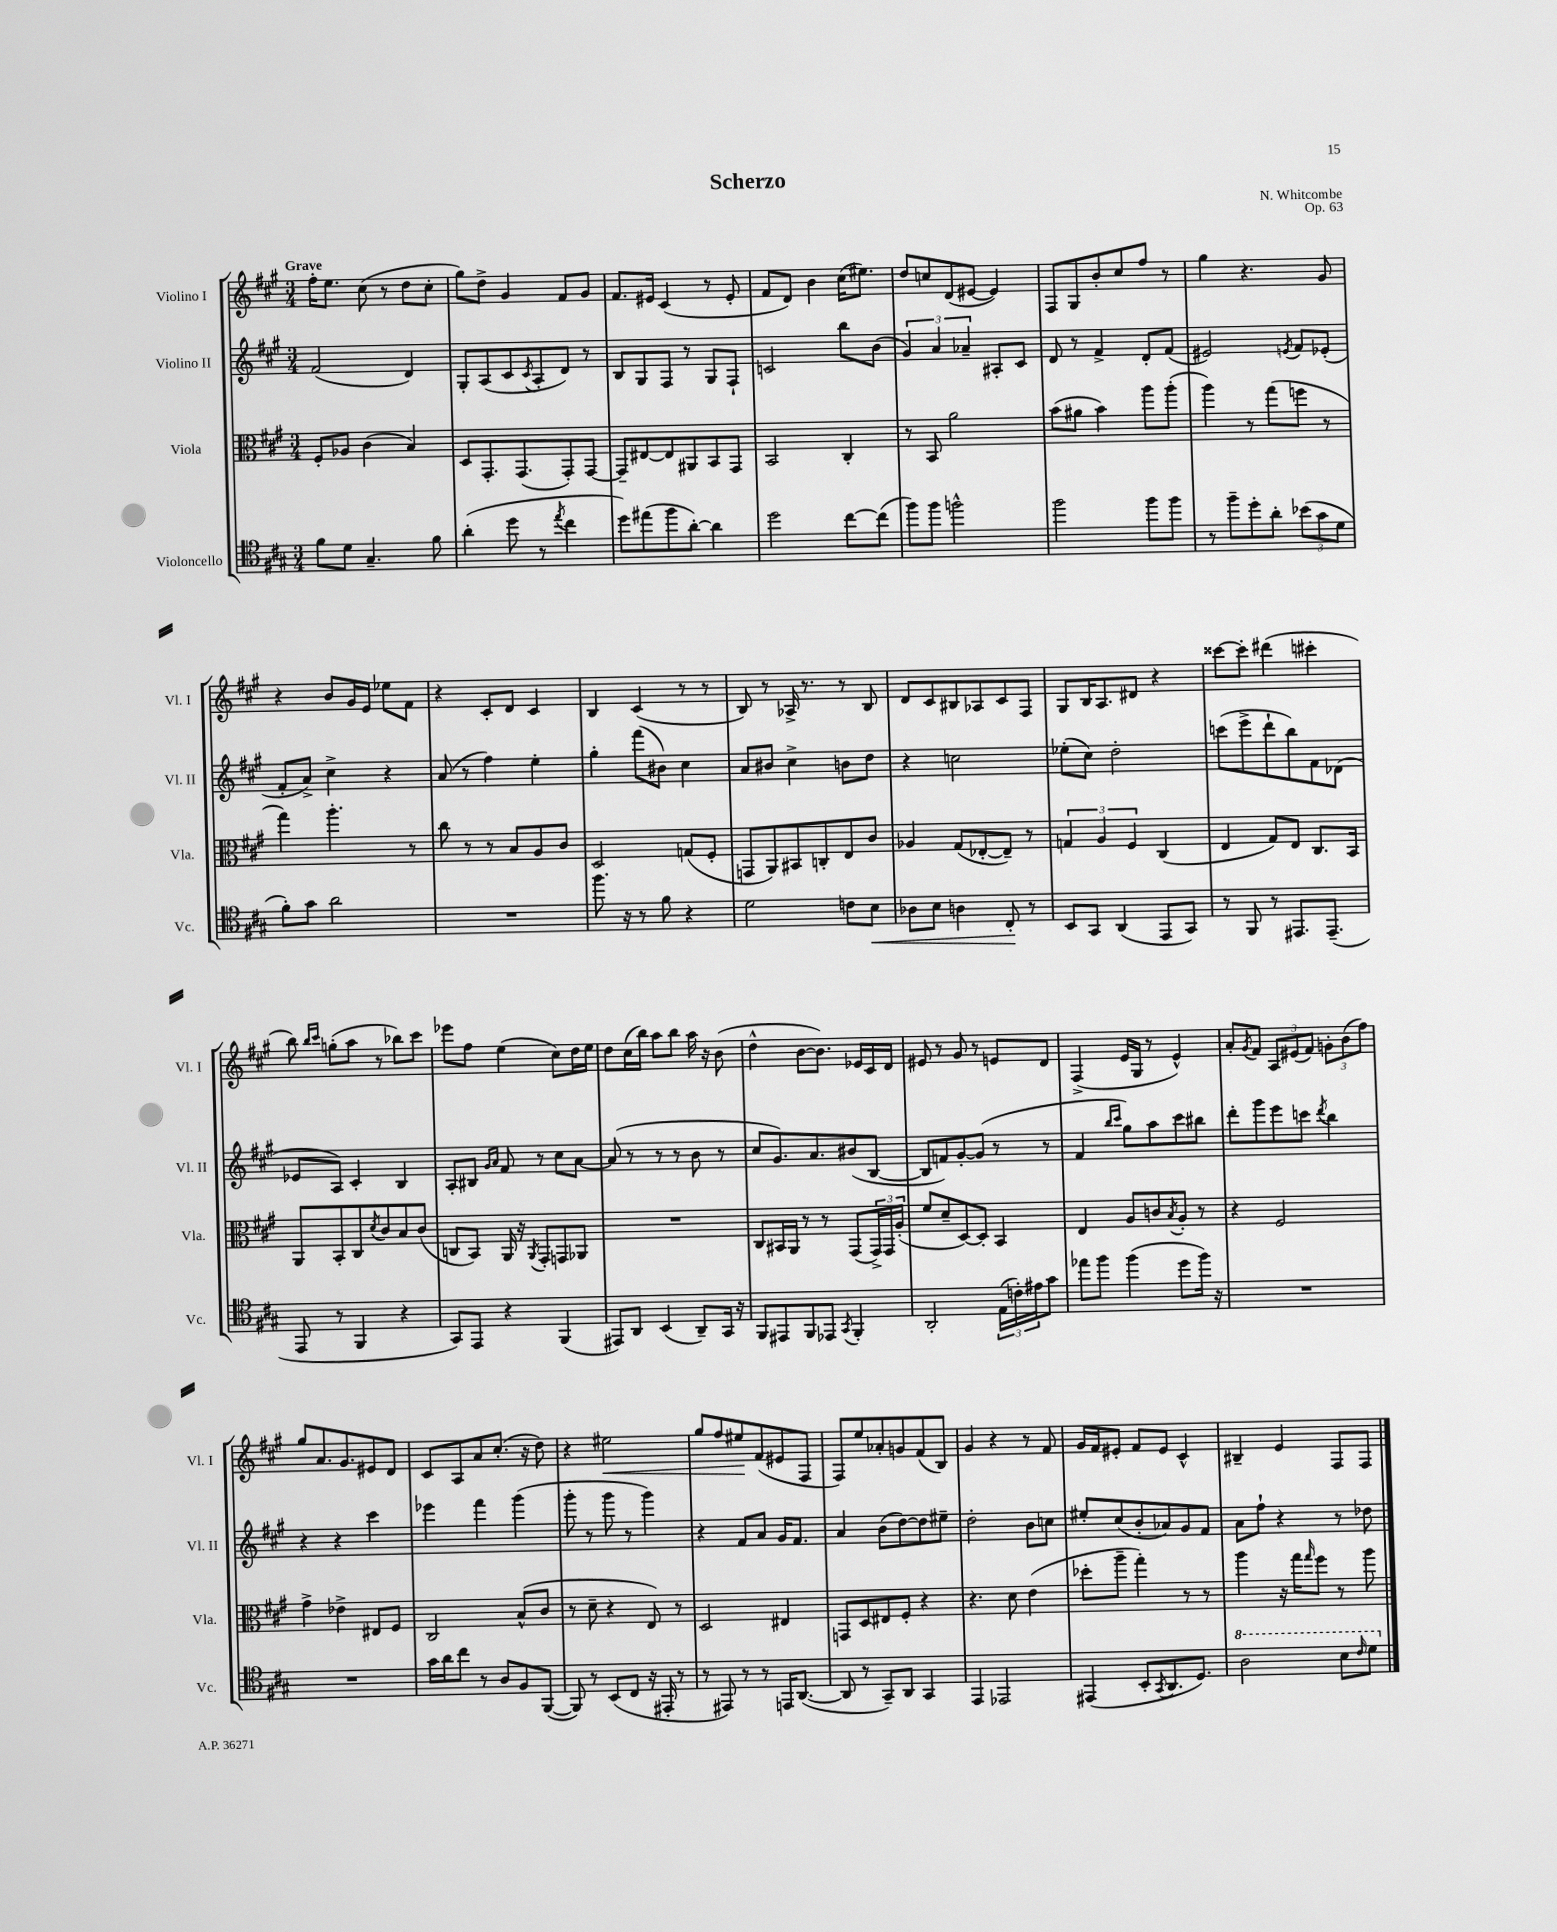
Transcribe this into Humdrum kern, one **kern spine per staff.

**kern	**dynam	**kern	**kern	**kern	**dynam
*part4	*part4	*part3	*part2	*part1	*part1
*staff4	*staff4	*staff3	*staff2	*staff1	*staff1
*I"Violoncello	*	*I"Viola	*I"Violino II	*I"Violino I	*
*I'Vc.	*	*I'Vla.	*I'Vl. II	*I'Vl. I	*
*clefC4	*	*clefC3	*clefG2	*clefG2	*
*k[f#c#g#]	*	*k[f#c#g#]	*k[f#c#g#]	*k[f#c#g#]	*
*M3/4	*	*M3/4	*M3/4	*M3/4	*
=1	=1	=1	=1	=1	=1
!	!	!	!	!LO:TX:a:B:t=Grave	!
8f#\L	.	8F#'/L	(2f#/	16ff#'\KL	.
.	.	.	.	8.ee\J	.
8d\J	.	8A-X/J	.	.	.
4.G#~/	.	(4c#\	.	(8cc#\	.
.	.	.	.	8r	.
.	.	4B/)	4d/)	8dd\L	.
8f#\	.	.	.	8cc#'\J	.
=2	=2	=2	=2	=2	=2
(4a'\	.	8D/L	8G#'/L	8gg#\L)	.
.	.	8.GG#'/	(8A/	8dd^\J	.
8dd\	.	.	8c#/	4g#/	.
.	.	(8.GG#/	.	.	.
.	.	.	8qc#/	.	.
8r	.	.	8A'/	.	.
8qee/	.	.	.	.	.
4cc#\	.	8GG#'/)	8d/J)	8f#/L	.
.	.	[8GG#/J	8r	8g#/J	.
=3	=3	=3	=3	=3	=3
8dd\L)	.	8GG#~/L]	8B/L	8.f#/L	.
(8ee#X\	.	[8E#X/	8G#/	.	.
.	.	.	.	16e#X/Jk	.
8ff#\	.	8E#/]	8F#/J	(4c#/	.
[8a'\J)	.	8AA#X/	8r	.	.
4a\]	.	8BB/	8G#/L	8r	.
.	.	8GG#/J	8F#`/J	8e#'/	.
=4	=4	=4	=4	=4	=4
2dd\	.	2BB/	2cn/	8f#/L	.
.	.	.	.	8d/J)	.
.	.	.	.	4b\	.
[8cc#\L	.	4C#'/	8bb\L	(16cc#\KL	.
.	.	.	.	8.ee#X\J)	.
(8cc#\J]	.	.	(8b\J	.	.
=5	=5	=5	=5	=5	=5
8ff#\L)	.	8r	6g#/)	8dd/L	.
8ff#\J	.	8BB/	.	8ccn/	.
.	.	.	6a/	.	.
2ffn^^\	.	2a\	.	(8d/	.
.	.	.	6a-X~/	.	.
.	.	.	.	[8e#X/J	.
.	.	.	8A#X'/L	4e#/])	.
.	.	.	8c#/J	.	.
=6	=6	=6	=6	=6	=6
2ff#\	.	(8b\L	8d/	8F#/L	.
.	.	8a#X\J	8r	8G#/	.
.	.	4b\)	4f#^/	8b'/	.
.	.	.	.	8cc#/	.
8ff#\L	.	8aa\L	8d'/L	8ff#/J	.
8ff#\J	.	(8aa'\J	(8f#/J	8r	.
=7	=7	=7	=7	=7	=7
8r	.	4aa\)	2e#X/)	4gg#\	.
8ff#~\L	.	.	.	.	.
8dd'\	.	8r	.	4.r	.
8a'\J	.	(8gg#\L	.	.	.
.	.	.	8qen/	.	.
(12b-X\L	.	8ffn\J	8f#/L	.	.
12g#\	.	.	.	.	.
.	.	8r	(8e-X'/J	8g#/	.
12d\J	.	.	.	.	.
!!LO:LB:g=z
=8	=8	=8	=8	=8	=8
8f#'\L)	.	4gg#\)	8f#'/L	4r	.
8g#\J	.	.	8a^/J)	.	.
2a\	.	4.aa'\	4cc#^\	8b/L	.
.	.	.	.	16g#/L	.
.	.	.	.	16e/JJ	.
.	.	.	4r	8ee-X\L	.
.	.	8r	.	8f#\J	.
=9	=9	=9	=9	=9	=9
2.r	.	8cc#\	(8a/	4r	.
.	.	8r	8r	.	.
.	.	8r	4ff#\)	8c#'/L	.
.	.	8B/L	.	8d/J	.
.	.	8A/	4ee'\	4c#/	.
.	.	8c#/J	.	.	.
=10	=10	=10	=10	=10	=10
8.ff#\	.	2D/	4gg#'\	4B/	.
16r	.	.	.	.	.
8r	.	.	(8fff#\L	(4c#/	.
8f#\	.	.	8b#X\J)	.	.
4r	.	(8Gn/L	4cc#\	8r	.
.	.	8F#'/J	.	8r	.
=11	=11	=11	=11	=11	=11
2d\	.	8GGn/L	8a/L	8B/)	.
.	.	8AA/)	8b#X/J	8r	.
.	.	8BB#X/	4cc#^\	16A-X^/	.
.	.	.	.	8.r	.
.	.	8Cn'/	.	.	.
8cn\L	.	8E/	8bn\L	8r	.
!	!LO:HP:b	!	!	!	!
8B\J	<	8c#/J	8dd\J	8B/	.
=12	=12	=12	=12	=12	=12
8A-X\L	.	4A-X/	4r	8d/L	.
8B\J	.	.	.	8c#/	.
4An\	.	(8G#/L	2ccn\	8B#X/	.
.	.	[8E-X'/	.	8A-X/	.
8C#'/	.	8E-~/J])	.	8c#/	.
8r	[	8r	.	8F#/J	.
=13	=13	=13	=13	=13	=13
8BB/L	.	6Gn/	(8ee-X'\L	8G#/L	.
8GG#/J	.	.	8cc#\J)	16B/K	.
.	.	6A/	.	.	.
.	.	.	.	8.A/	.
(4AA/	.	.	2dd'\	.	.
.	.	6F#/	.	.	.
.	.	.	.	8d#X/J	.
8EE/L	.	(4C#/	.	4r	.
8GG#/J)	.	.	.	.	.
=14	=14	=14	=14	=14	=14
8r	.	4E/	(8cccn\L	[8ccc##X\L	.
8FF#/	.	.	8eee^\	8ccc##'\J]	.
8r	.	8G#/L)	8ddd`\	(4ddd#X\	.
8.EE#X/L	.	8E/J	8bb\)	.	.
.	.	8.C#/L	8f#\	4ccc#X'\	.
(8.EE#~/J	.	.	.	.	.
.	.	.	(8d-X\J	.	.
.	.	16BB/Jk	.	.	.
!!LO:LB:g=z
=15	=15	=15	=15	=15	=15
8EE/	.	8AA/L	8e-X/L	8bb\)	.
.	.	.	.	16qqbb/LL	.
.	.	.	.	16qqccc#/JJ	.
8r	.	8BB'/	8A/J)	(8ggn'\L	.
4FF#/	.	8C#/	4c#'/	8aa\J	.
.	.	8qd/	.	.	.
.	.	8c#/	.	8r	.
4r	.	8B/	4B/	8bb-X\L)	.
.	.	(8c#/J	.	8ccc#\J	.
=16	=16	=16	=16	=16	=16
8GG#/L)	.	8Cn/L	8A'/L	8eee-X\L	.
8EE/J	.	8BB/J)	8B#X/J	8ff#\J	.
.	.	.	16qqg#/LL	.	.
.	.	.	16qqa/JJ	.	.
4r	.	16AA/	8f#/	(4ee\	.
.	.	16r	.	.	.
.	.	8qAA/	.	.	.
.	.	8GG#'/L	8r	.	.
(4FF#/	.	8GGn/	8cc#\L	8cc#\L)	.
.	.	8AA-X/J	[8a\J	16dd\L	.
.	.	.	.	16ee\JJ	.
=17	=17	=17	=17	=17	=17
8EE#X/L)	.	2.r	(8a/]	8dd\L	.
8AA/J	.	.	8r	(16cc#\L	.
.	.	.	.	16bb\JJ)	.
(4BB/	.	.	8r	8aa\L	.
.	.	.	8r	8bb\J	.
8AA~/L)	.	.	8b\	16aa\	.
.	.	.	.	16r	.
16GG#/Jk	.	.	8r	(8b\	.
16r	.	.	.	.	.
=18	=18	=18	=18	=18	=18
8FF#/L	.	8C#/L	8cc#/L	4dd^^\	.
8EE#X/	.	16BB#X/L	8.g#/)	.	.
.	.	16AA/JJ	.	.	.
8FF#/	.	8r	.	[8b\L	.
.	.	.	8.a/	.	.
8EE-X/J	.	8r	.	8.b\J])	.
8qGG#/	.	.	.	.	.
4FF#'/	.	(8GG#/L	(8b#X/	.	.
.	.	.	.	16e-X/LL	.
.	.	24GG#^/L)	[8B/J	16c#/	.
.	.	24GG#/	.	.	.
.	.	.	.	16d/JJ	.
.	.	(24A'/JJ	.	.	.
=19	=19	=19	=19	=19	=19
2AA'/	.	8f#/L	8B/L]	8e#X/	.
.	.	8d~/	8fn/)	8r	.
.	.	[8D/)	[8g#'/	8g#/	.
.	.	8D'/J]	(8g#/J]	8r	.
(24E\LL	.	4BB/	8r	8en/L	.
24cn'\)	.	.	.	.	.
24e#X\J	.	.	.	.	.
8g#\J	.	.	8r	8d/J	.
=20	=20	=20	=20	=20	=20
8ee-X\L	.	4E/	4f#/	(4F#^/	.
8ff#\J	.	.	.	.	.
.	.	.	16qqbb/LL	.	.
.	.	.	16qqccc#/JJ	.	.
(4ff#\	.	8A/L	8gg#\L)	16e/LL	.
.	.	.	.	16G#/JJ	.
.	.	8cn/	8aa\	8r	.
.	.	8qB/	.	.	.
8dd\L	.	8A'/J	8ccc#\	4e^^/)	.
16ff#\Jk)	.	8r	8bb#X\J	.	.
16r	.	.	.	.	.
=21	=21	=21	=21	=21	=21
2.r	.	4r	8ddd'\L	8a'/L	.
.	.	.	.	8qg#/	.
.	.	.	8ggg#\	8f#/J	.
.	.	2F#/	8eee\	12A/L	.
.	.	.	.	(12e#X/	.
.	.	.	8cccn\J	.	.
.	.	.	.	12f#/J)	.
.	.	.	8qddd/	.	.
.	.	.	4bb\	12gn'\L	.
.	.	.	.	(12b\	.
.	.	.	.	12ff#\J)	.
!!LO:LB:g=z
=22	=22	=22	=22	=22	=22
2.r	.	4g#^\	4r	8gg#/L	.
.	.	.	.	8.a/	.
.	.	4e-X^\	4r	.	.
.	.	.	.	8.g#/	.
.	.	8E#X/L	4ccc#\	8e#X/	.
.	.	8F#/J	.	8d/J	.
=23	=23	=23	=23	=23	=23
16g#\LL	.	2C#/	4eee-X\	8c#/L	.
16a\J	.	.	.	.	.
8cc#\J	.	.	.	8A/	.
8r	.	.	4fff#\	8a/	.
8A/L	.	.	.	(8.cc#'/J	.
8F#/	.	(8B^^/L	(4ggg#\	.	.
.	.	.	.	16r	.
([8FF#/J	.	8c#/J	.	8dd\)	.
=24	=24	=24	=24	=24	=24
8FF#/])	.	8r	8ggg#'\	4r	.
8r	.	8d~\	8r	.	.
!	!	!	!	!	!LO:HP:b
(8BB/L	.	4r	8ggg#\	2ee#X\	<
8C#/J	.	.	8r	.	.
16r	.	8E/)	4ggg#\)	.	.
16EE#X'/	.	.	.	.	.
8r	.	8r	.	.	.
=25	=25	=25	=25	=25	=25
8r	.	2D/	4r	8gg#/L	.
8EE#X/)	.	.	.	8ff#/	.
8r	.	.	8f#/L	8ee#X/	.
8r	.	.	8a/J	(8f#/	[
16EEn/KL	.	4E#X/	16g#/KL	8e#X/	.
([8.AA/J	.	.	8.f#/J	.	.
.	.	.	.	8F#/J	.
=26	=26	=26	=26	=26	=26
8AA/]	.	8GGn/L	4a/	8F#/L)	.
8r	.	8D/	.	8ee/	.
8GG#~/L)	.	8E#X/	(8b\L	8a-X'/	.
8AA/J	.	8F#'/J	[8dd\)	8gn/	.
4GG#/	.	4r	8dd\]	(8f#/	.
.	.	.	8ee#X~\J	8B/J)	.
=27	=27	=27	=27	=27	=27
4EE/	.	4.r	2dd'\	4g#/	.
2EE-X/	.	.	.	4r	.
.	.	8d\	.	.	.
.	.	(4e\	8b\L	8r	.
.	.	.	8ccn\J	8f#/	.
=28	=28	=28	=28	=28	=28
(4EE#X/	.	8dd-X'\L	8ee#X'/L	16g#/LL	.
.	.	.	.	16f#/J	.
.	.	8aa~\J	(8cc#/	8e#X'/J	.
8BB'/L	.	4gg#'\)	8b'/	8f#/L	.
8qGG#/	.	.	.	.	.
8.AA/	.	.	8a-X/)	8e#/J	.
.	.	8r	8g#/	4c#^^/	.
8.D/J)	.	.	.	.	.
.	.	8r	8f#/J	.	.
=29	=29	=29	=29	=29	=29
*8va	*	*	*	*	*
2a\	.	4aa\	8a\L	4B#X~/	.
.	.	.	8ff#`\J	.	.
.	.	16r	4r	4e/	.
.	.	16gg#\KL	.	.	.
.	.	16qqgg#/	.	.	.
.	.	8ff#\J	.	.	.
8b\L	.	8r	8r	8F#/L	.
16qqcc#/	.	.	.	.	.
8dd\J	.	8aa\	8dd-X\	8F#/J	.
*X8va	*	*	*	*	*
==	==	==	==	==	==
*-	*-	*-	*-	*-	*-
